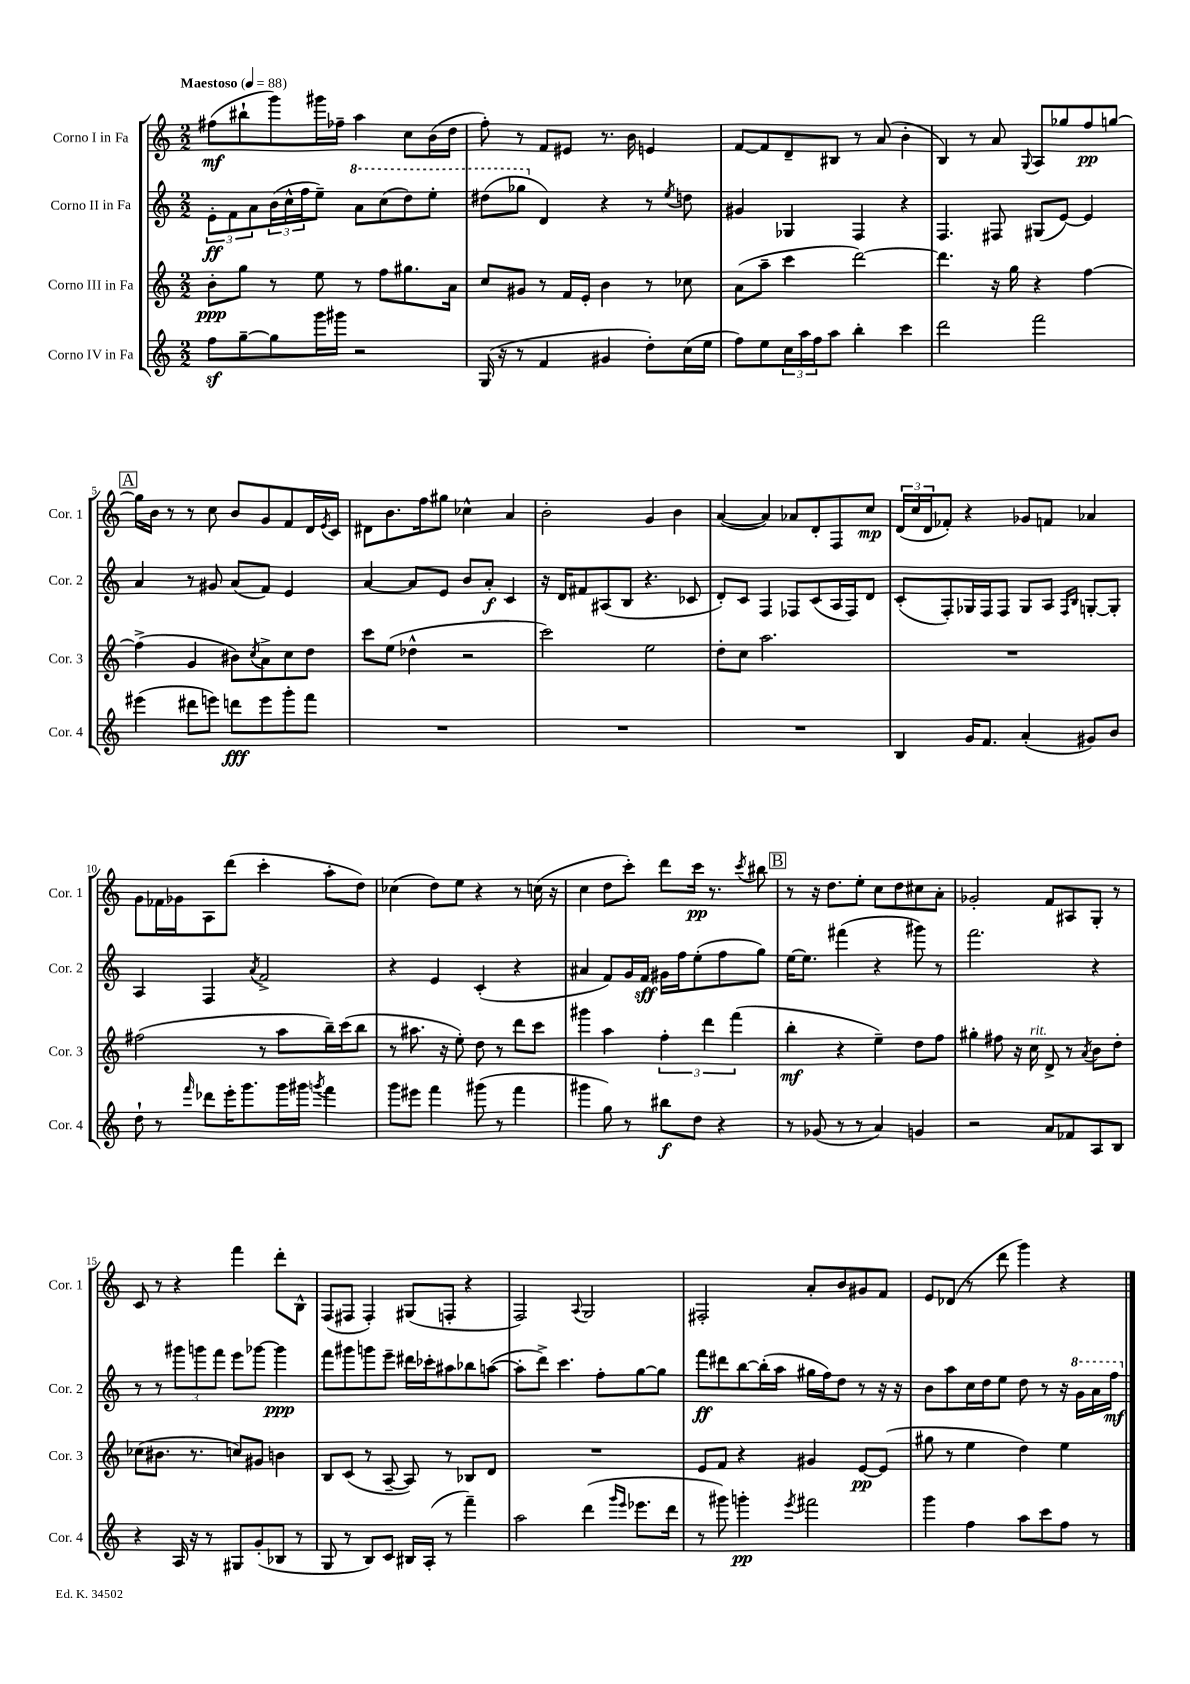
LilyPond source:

<<
\new StaffGroup <<
\new Staff = "s0" \with { instrumentName = "Corno I in Fa" shortInstrumentName = "Cor. 1" } {
    \clef treble \key c \major \numericTimeSignature \time 2/2 \tempo "Maestoso" 4 = 88
    fis''8\mf( bis''8-! g'''8) gis'''16 fes''16-- a''4 c''8 b'16( d''16 |
    f''8-.) r8 f'8 eis'8 r8. b'16 e'4 |
    f'8~ f'8 d'8-- bis8 r8 a'8( b'4-. |
    b4) r8 a'8 \appoggiatura { g8 } a8 ges''8 f''8\pp g''8~ |
    \mark \markup { \box "A" } g''16 b'16 r8 r8 c''8 b'8 g'8 f'8 d'16 \acciaccatura { e'8 } c'16 |
    dis'8 b'8. f''16 gis''8 ces''4-^ a'4 |
    b'2-. g'4 b'4 |
    a'4~( a'4) aes'8 d'8-. f8 c''8\mp |
    \tuplet 3/2 { d'16( c''16 d'16 } fes'8-.) r4 ges'8 f'8 aes'4 |
    g'8 fes'16 ges'16 a8 d'''8( c'''4-. a''8-. d''8) |
    ces''4( d''8) e''8 r4 r8 c''16( r16 |
    c''4 d''8 c'''8-.) d'''8 c'''16\pp r8. \acciaccatura { c'''8 } bis''8 |
    \mark \markup { \box "B" } r8 r16 d''8. e''8-. c''8 d''8 cis''8 a'8-. |
    ges'2-. f'8 ais8 g8-. r8 |
    c'8 r8 r4 f'''4 d'''8-. b8-^ |
    f8( fis8 fis4-.) gis8( f8-. r4 |
    f2) \appoggiatura { a8 } g2 |
    fis2-. a'8-. b'8 gis'8 f'8 |
    e'8 des'8( r8 d'''8 g'''4) r4 \bar "|." |
}
\new Staff = "s1" \with { instrumentName = "Corno II in Fa" shortInstrumentName = "Cor. 2" } {
    \clef treble \key c \major \numericTimeSignature \time 2/2
    \tuplet 3/2 { e'8-.\ff f'8 a'8 } \tuplet 3/2 { b'16( c''16-^ f''16 } e''8--) \ottava #1 a''8 c'''8( d'''8) e'''8-. |
    dis'''8( ges'''8 \ottava #0 d'4) r4 r8 \acciaccatura { e''8 } d''!8 |
    gis'4 ges4 f4 r4 |
    f4. fis8 gis8( e'8~) e'4 |
    \mark \markup { \box "A" } a'4 r8 gis'8 a'8( f'8) e'4 |
    a'4~ a'8 e'8 b'8 a'8-.\f c'4 |
    r16 d'16 fis'8 ais8( b8 r4. ces'8 |
    d'8-.) c'8 f4 fes8 c'8( a16 fes16) d'8 |
    c'8-.( f8-.) ges16 f16 f8 ges8 a8 \grace { f16 b16 } g8~-. g8-. |
    a4 f4 \acciaccatura { a'8 } f'2-> |
    r4 e'4 c'4-.( r4 |
    ais'4 f'8) g'16 f'16\sff gis'16 f''16 e''8-.( f''8 g''8) |
    \mark \markup { \box "B" } e''16~ e''8. fis'''4( r4 gis'''8) r8 |
    f'''2. r4 |
    r8 r8 \tuplet 3/2 { gis'''8 g'''8 f'''8 } e'''8 ges'''8~ ges'''4\ppp |
    f'''8 gis'''8 g'''8 e'''8-- dis'''16 ces'''16-. ais''8 bes''8 a''8~( |
    a''8-. d'''8->) c'''4. f''8-. g''8~ g''8 |
    f'''8\ff dis'''8 b''8~ b''16-.( a''16 gis''16 f''16) d''8 r8 r16 r16 |
    b'8 a''8 c''16 d''16 e''8 d''8 r8 r16 \ottava #1 g''16 a''16 f'''16\mf \ottava #0 \bar "|." |
}
\new Staff = "s2" \with { instrumentName = "Corno III in Fa" shortInstrumentName = "Cor. 3" } {
    \clef treble \key c \major \numericTimeSignature \time 2/2
    b'8-.\ppp g''8 r8 e''8 r8 f''8 gis''8. a'16 |
    c''8 gis'8 r8 f'16 e'16-. b'4 r8 ces''8 |
    a'8( a''8-- c'''4 d'''2~) |
    d'''4. r16 g''16 r4 f''4~ |
    \mark \markup { \box "A" } f''4->( g'4 bis'8) \acciaccatura { c''8 } a'8-> c''8 d''8 |
    c'''8 e''8( des''4-^ r2 |
    c'''2) e''2 |
    d''8-. c''8 a''2. |
    R1 |
    fis''2( r8 a''8 b''16--) c'''16( b''8 |
    r8 ais''8. r16 e''8-.) d''8 r8 d'''8 c'''8 |
    gis'''4 a''4 \tuplet 3/2 { f''4-. d'''4 f'''4( } |
    \mark \markup { \box "B" } b''4-.\mf r4 e''4--) d''8 f''8 |
    gis''4-. fis''8 r16 c''16^\markup { \italic "rit." } d'8-> r8 \acciaccatura { a'8 } b'8 d''8-. |
    ces''8( bis'8. r8. c''8) gis'8 b'4 |
    b8 c'8( r8 a8~-- a8) r8 bes8 d'8 |
    R1 |
    e'8 f'8 r4 gis'4 e'8~\pp e'8( |
    gis''8 r8 e''4 d''4) e''4 \bar "|." |
}
\new Staff = "s3" \with { instrumentName = "Corno IV in Fa" shortInstrumentName = "Cor. 4" } {
    \clef treble \key c \major \numericTimeSignature \time 2/2
    f''8\sf g''8~-- g''8 g'''16 gis'''16 r2 |
    g16( r16 r8 f'4 gis'4 d''8-.) c''16( e''16 |
    f''8) e''8 \tuplet 3/2 { c''16 a''16 f''16 } a''8 b''4-. c'''4 |
    d'''2 f'''2 |
    \mark \markup { \box "A" } eis'''4( dis'''8 e'''8) d'''8\fff e'''8 g'''8-. f'''8 |
    R1 |
    R1 |
    R1 |
    b4 g'16 f'8. a'4-.( gis'8) b'8 |
    d''8-! r8 \grace { f'''16 } des'''8 e'''16-. g'''8. g'''16 gis'''16 \acciaccatura { g'''8 } f'''4 |
    g'''8 eis'''8 f'''4 gis'''8( r8 f'''4 |
    gis'''4 g''8) r8 bis''8\f d''8 r4 |
    \mark \markup { \box "B" } r8 ges'8( r8 r8 a'4) g'4 |
    r2 a'8 fes'8 a8 b8 |
    r4 a16 r16 r8 gis8 g'8-.( bes8 r8 |
    g8 r8 b8) c'8 bis16 a16-.( r8 f'''4--) |
    a''2 d'''4( \grace { g'''16 e'''16 } ees'''8. d'''16 |
    r8 gis'''8) g'''4-.\pp \acciaccatura { e'''8 } fis'''2 |
    g'''4 f''4 a''8 c'''8 f''8 r8 \bar "|." |
}
>>
>>
